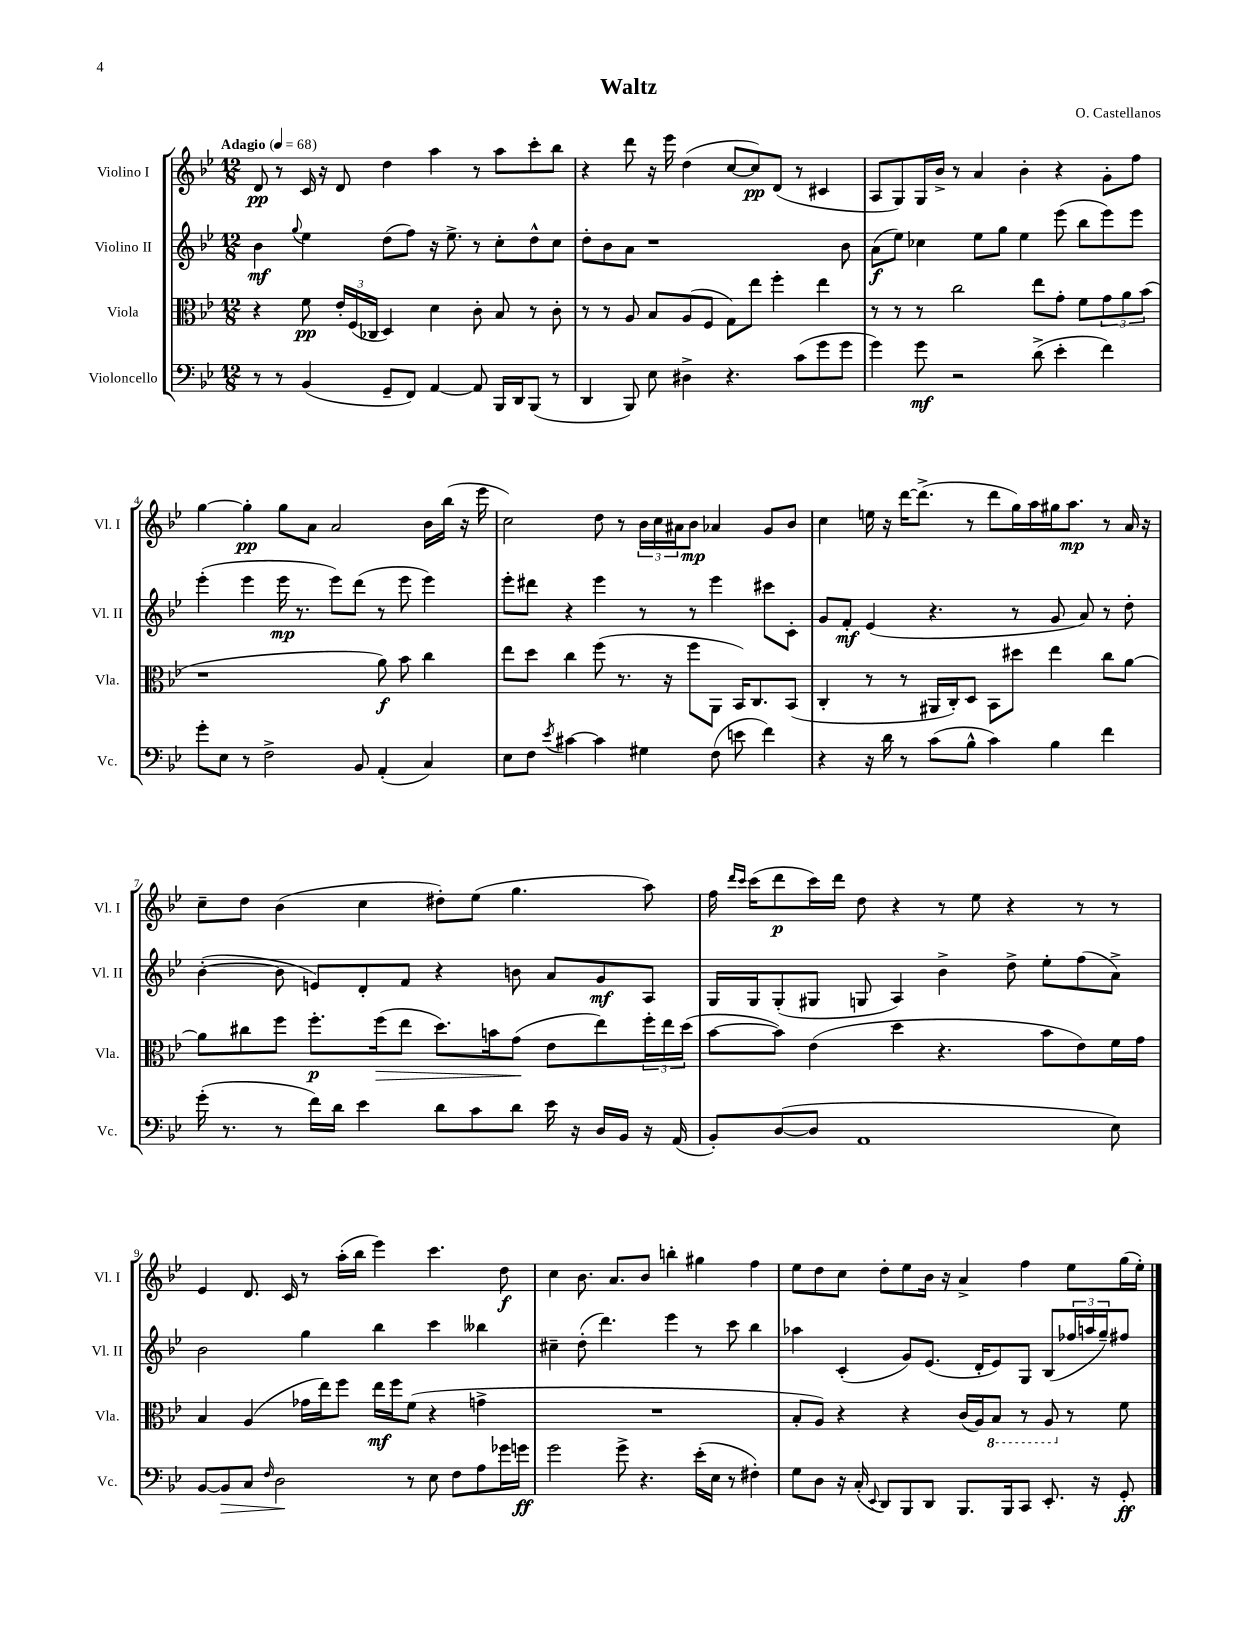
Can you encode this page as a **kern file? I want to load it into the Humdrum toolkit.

**kern	**dynam	**kern	**dynam	**kern	**dynam	**kern	**dynam
*part4	*part4	*part3	*part3	*part2	*part2	*part1	*part1
*staff4	*staff4	*staff3	*staff3	*staff2	*staff2	*staff1	*staff1
*I"Violoncello	*	*I"Viola	*	*I"Violino II	*	*I"Violino I	*
*I'Vc.	*	*I'Vla.	*	*I'Vl. II	*	*I'Vl. I	*
*clefF4	*	*clefC3	*	*clefG2	*	*clefG2	*
*k[b-e-]	*	*k[b-e-]	*	*k[b-e-]	*	*k[b-e-]	*
*M12/8	*	*M12/8	*	*M12/8	*	*M12/8	*
*MM68	*	*MM68	*	*MM68	*	*MM68	*
=1	=1	=1	=1	=1	=1	=1	=1
!	!	!	!	!	!	!LO:TX:a:B:t=Adagio	!
8r	.	4r	.	4b-\	mf	8d/	pp
8r	.	.	.	.	.	8r	.
.	.	.	.	8qqgg/	.	.	.
(4BB-/	.	8f\	pp	4ee-\	.	16c/	.
.	.	.	.	.	.	16r	.
.	.	24e-'/LL	.	.	.	8d/	.
.	.	(24F/	.	.	.	.	.
.	.	24C-X/JJ	.	.	.	.	.
8GG~/L	.	4D/)	.	(8dd\L	.	4dd\	.
8FF/J)	.	.	.	8ff\J)	.	.	.
[4AA/	.	4d\	.	16r	.	4aa\	.
.	.	.	.	8.ee-^\	.	.	.
8AA/]	.	8c'\	.	8r	.	8r	.
16BBB-/LL	.	8B-/	.	8cc'\L	.	8aa\L	.
16DD/J	.	.	.	.	.	.	.
(8BBB-/J	.	8r	.	8dd^^\	.	8ccc'\	.
8r	.	8c'\	.	8cc\J	.	8bb-\J	.
=2	=2	=2	=2	=2	=2	=2	=2
4DD/	.	8r	.	8dd'\L	.	4r	.
.	.	8r	.	8b-\	.	.	.
8BBB-/)	.	8A/	.	8a\J	.	8ddd\	.
8E-\	.	8B-/L	.	1r	.	16r	.
.	.	.	.	.	.	16eee-\	.
4D#X^\	.	(8A/	.	.	.	(4dd\	.
.	.	8F/J	.	.	.	.	.
4.r	.	8G\L)	.	.	.	[8cc/L	.
.	.	8ee-\J	.	.	.	8cc/])	pp
.	.	4ff'\	.	.	.	(8d/J	.
(8c\L	.	.	.	.	.	8r	.
8g\	.	4ee-\	.	.	.	4c#X/	.
8g\J	.	.	.	8b-\	.	.	.
=3	=3	=3	=3	=3	=3	=3	=3
4g\)	.	8r	.	(8a\L	f	8A/L	.
.	.	8r	.	8ee-\J)	.	8G/)	.
8g\	mf	8r	.	4cc-X\	.	16G/L	.
.	.	.	.	.	.	16b-^/JJ	.
2r	.	2cc\	.	.	.	8r	.
.	.	.	.	8ee-\L	.	4a/	.
.	.	.	.	8gg\J	.	.	.
.	.	.	.	4ee-\	.	4b-'\	.
(8d^\	.	8ee-\L	.	.	.	.	.
4e-'\	.	8g'\J	.	(8eee-\	.	4r	.
.	.	8f\L	.	8bb-\L	.	.	.
4f\)	.	12g\	.	8eee-\)	.	8g'\L	.
.	.	12a\	.	.	.	.	.
.	.	.	.	8eee-\J	.	8ff\J	.
.	.	(12b-\J	.	.	.	.	.
!!LO:LB:g=z
=4	=4	=4	=4	=4	=4	=4	=4
8g'\L	.	1r	.	(4eee-'\	.	[4gg\	.
8E-\J	.	.	.	.	.	.	.
8r	.	.	.	4eee-\	.	4gg'\]	pp
2F^\	.	.	.	.	.	.	.
.	.	.	.	16eee-\	mp	8gg\L	.
.	.	.	.	8.r	.	.	.
.	.	.	.	.	.	8a\J	.
.	.	.	.	8eee-\L)	.	2a/	.
8BB-/	.	.	.	(8ddd\J	.	.	.
(4AA'/	.	8a\)	f	8r	.	.	.
.	.	8b-\	.	8eee-\	.	.	.
4C/)	.	4cc\	.	4eee-\)	.	16b-\LL	.
.	.	.	.	.	.	(16bb-\JJ	.
.	.	.	.	.	.	16r	.
.	.	.	.	.	.	16eee-\	.
=5	=5	=5	=5	=5	=5	=5	=5
8E-\L	.	8ee-\L	.	8eee-'\L	.	2cc\)	.
8F\J	.	8dd\J	.	8ddd#X\J	.	.	.
8qe-/	.	.	.	.	.	.	.
[4c#X\	.	4cc\	.	4r	.	.	.
4c#\]	.	(8ff\	.	4eee-\	.	8dd\	.
.	.	8.r	.	.	.	8r	.
4G#X\	.	.	.	8r	.	24b-\LL	.
.	.	.	.	.	.	24cc\	.
.	.	16r	.	.	.	.	.
.	.	.	.	.	.	24a#X\J	.
.	.	8ff\L	.	8r	.	8b-\J	mp
(8F\	.	8AA\J	.	4eee-\	.	4a-X/	.
8en\	.	16BB-/KL)	.	.	.	.	.
.	.	8.C/	.	.	.	.	.
4f\)	.	.	.	8ccc#X\L	.	8g/L	.
.	.	(8BB-/J	.	8c'\J	.	8b-/J	.
=6	=6	=6	=6	=6	=6	=6	=6
4r	.	4C'/	.	8g/L	.	4cc\	.
.	.	.	.	8f'/J	mf	.	.
16r	.	8r	.	(4e-/	.	16een\	.
16d\	.	.	.	.	.	16r	.
8r	.	8r	.	.	.	[16ddd\KL	.
.	.	.	.	.	.	(8.ddd^\J]	.
(8c\L	.	16AA#X/LL	.	4.r	.	.	.
.	.	16C'/J)	.	.	.	.	.
8B-^^\J	.	8D/J	.	.	.	8r	.
4c\)	.	8BB-\L	.	.	.	8ddd\L	.
.	.	8dd#X\J	.	8r	.	16gg\L)	.
.	.	.	.	.	.	16aa\	.
4B-\	.	4ee-\	.	8g/	.	16gg#X\J	.
.	.	.	.	.	.	8.aa\J	mp
.	.	.	.	8a/)	.	.	.
4f\	.	8cc\L	.	8r	.	8r	.
.	.	[8a\J	.	8dd'\	.	16a/	.
.	.	.	.	.	.	16r	.
!!LO:LB:g=z
=7	=7	=7	=7	=7	=7	=7	=7
(16g'\	.	8a\L]	.	([4b-'\	.	8cc~\L	.
8.r	.	.	.	.	.	.	.
.	.	8cc#X\	.	.	.	8dd\J	.
8r	.	8ff\J	.	8b-\]	.	(4b-\	.
16f\LL)	.	8.ff'\L	p	8en/L)	.	.	.
16d\JJ	.	.	.	.	.	.	.
4e-\	.	.	.	8d'/	.	4cc\	.
!	!	!	!LO:HP:b	!	!	!	!
.	.	(16ff\k	>	.	.	.	.
.	.	8ee-\J	.	8f/J	.	.	.
8d\L	.	8.dd\L)	.	4r	.	8dd#X'\L)	.
8c\	.	.	.	.	.	(8ee-\J	.
.	.	16bn\k	.	.	.	.	.
8d\J	.	(8g\J	.	8bn\	.	4.gg\	.
16e-\	.	8e-\L	]	8a/L	.	.	.
16r	.	.	.	.	.	.	.
16D/LL	.	8ee-\)	.	8g/	mf	.	.
16BB-/JJ	.	.	.	.	.	.	.
16r	.	24ff'\L	.	8A/J	.	8aa\)	.
.	.	24ee-\	.	.	.	.	.
(16AA/	.	.	.	.	.	.	.
.	.	(24dd\JJ	.	.	.	.	.
=8	=8	=8	=8	=8	=8	=8	=8
8BB-'/L)	.	[8b-\L	.	16G/LL	.	16ff\	.
.	.	.	.	.	.	16qqddd/LL	.
.	.	.	.	.	.	16qqccc/JJ	.
.	.	.	.	16G/J	.	(16ccc\KL	.
([8D/	.	8b-\J])	.	(8G'/	.	8ddd\	p
8D/J]	.	(4e-\	.	8G#X/J	.	16ccc\L)	.
.	.	.	.	.	.	16ddd\JJ	.
1AA	.	.	.	8Gn/	.	8dd\	.
.	.	4dd\	.	4A/)	.	4r	.
.	.	4.r	.	4b-^\	.	8r	.
.	.	.	.	.	.	8ee-\	.
.	.	.	.	8dd^\	.	4r	.
.	.	8b-\L	.	8ee-'\L	.	.	.
.	.	8e-\)	.	(8ff\	.	8r	.
8E-\)	.	16f\L	.	8a^\J)	.	8r	.
.	.	16g\JJ	.	.	.	.	.
!!LO:LB:g=z
=9	=9	=9	=9	=9	=9	=9	=9
[8BB-/L	.	4B-/	.	2b-\	.	4e-/	.
!	!LO:HP:b	!	!	!	!	!	!
8BB-/]	>	.	.	.	.	.	.
8C/J	.	(4A/	.	.	.	8.d/	.
16qqF/	.	.	.	.	.	.	.
2D\	.	.	.	.	.	.	.
.	.	.	.	.	.	16c/	.
.	.	16g-X\LL	.	4gg\	.	8r	.
.	.	16ee-\J)	.	.	.	.	.
.	.	8ff\J	.	.	.	(16aa'\LL	.
.	.	.	.	.	.	16bb-\JJ	.
.	.	16ee-\LL	mf	4bb-\	.	4eee-\)	.
.	.	16ff\J	.	.	.	.	.
8r	]	(8f\J	.	.	.	.	.
8E-\	.	4r	.	4ccc\	.	4.ccc\	.
8F\L	.	.	.	.	.	.	.
8A\	.	4gn^\	.	4bb--X\	.	.	.
16g-X\L	.	.	.	.	.	8dd\	f
16gn\JJ	ff	.	.	.	.	.	.
=10	=10	=10	=10	=10	=10	=10	=10
2g\	.	1.r	.	4cc#X~\	.	4cc\	.
.	.	.	.	(8dd'\	.	8.b-\	.
.	.	.	.	4.ddd\)	.	.	.
.	.	.	.	.	.	8.a/L	.
8g^\	.	.	.	.	.	.	.
4.r	.	.	.	.	.	8b-/J	.
.	.	.	.	4eee-\	.	4bbn'\	.
(16e-'\LL	.	.	.	8r	.	4gg#X\	.
16E-\JJ	.	.	.	.	.	.	.
8r	.	.	.	8ccc\	.	.	.
4F#X'\)	.	.	.	4bb-\	.	4ff\	.
=11	=11	=11	=11	=11	=11	=11	=11
8G\L	.	8B-'/L	.	4aa-X\	.	8ee-\L	.
8D\J	.	8A/J)	.	.	.	8dd\	.
16r	.	4r	.	(4c'/	.	8cc\J	.
(16C'/	.	.	.	.	.	.	.
8qqEE-/	.	.	.	.	.	.	.
8DD/L)	.	.	.	.	.	8dd'\L	.
8BBB-/	.	4r	.	8g/L)	.	8ee-\	.
8DD/J	.	.	.	(8.e-/J	.	16b-\Jk	.
.	.	.	.	.	.	16r	.
8.BBB-/L	.	(16c/LL	.	.	.	4a^/	.
.	.	16A/J)	.	16d'/KL	.	.	.
*	*	*8ba	*	*	*	*	*
.	.	8BB-/J	.	8e-/)	.	.	.
16BBB-/k	.	.	.	.	.	.	.
8CC/J	.	8r	.	8G/J	.	4ff\	.
8.EE-'/	.	8AA/	.	(8B-/L	.	.	.
*	*	*X8ba	*	*	*	*	*
.	.	8r	.	24ff-X/L	.	8ee-\L	.
.	.	.	.	24aan/	.	.	.
16r	.	.	.	.	.	.	.
.	.	.	.	24gg~/J)	.	.	.
8GG'/	ff	8f\	.	8ff#X/J	.	(16gg\L	.
.	.	.	.	.	.	16ee-'\JJ)	.
==	==	==	==	==	==	==	==
*-	*-	*-	*-	*-	*-	*-	*-
